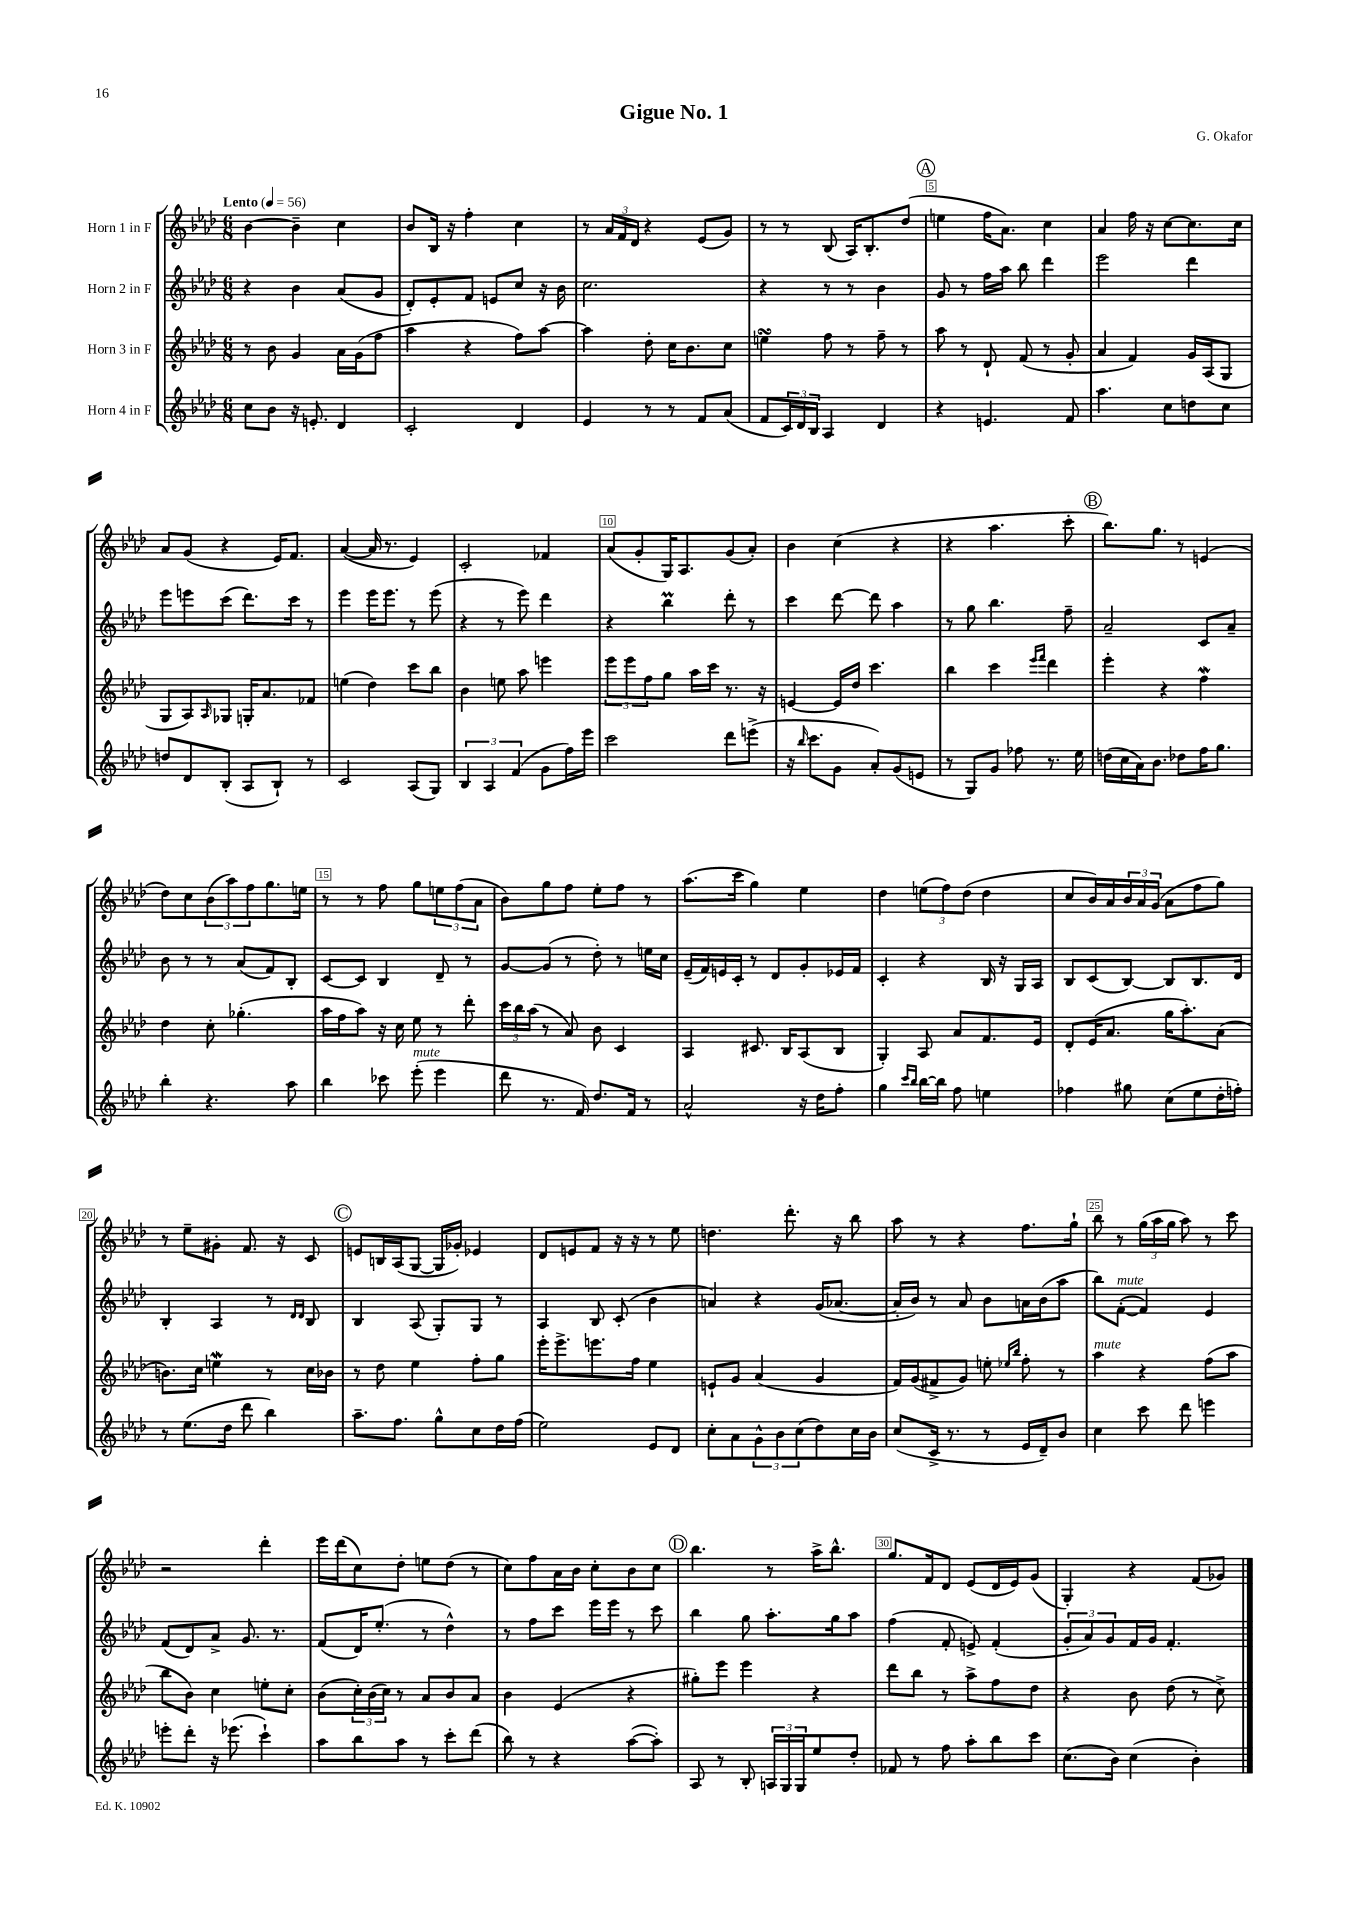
\header { title = "Gigue No. 1" composer = "G. Okafor" }
<<
\new StaffGroup <<
\new Staff = "s0" \with { instrumentName = "Horn 1 in F" } {
    \clef treble \key aes \major \numericTimeSignature \time 6/8 \tempo "Lento" 4 = 56
    bes'4~ bes'4-- c''4 |
    bes'8 bes16 r16 f''4-. c''4 |
    r8 \tuplet 3/2 { aes'16 f'16 des'16 } r4 ees'8( g'8) |
    r8 r8 bes8( aes16) bes8.-. des''8( |
    \mark \markup { \circle "A" } e''4 f''16 aes'8.) c''4 |
    aes'4 f''16 r16 c''8~ c''8. c''16 |
    aes'8 g'8( r4 ees'16) f'8. |
    aes'4~( aes'16 r8. ees'4) |
    c'2-. fes'4 |
    aes'8( g'8-. g16) aes8. g'8( aes'8-.) |
    bes'4 c''4( r4 |
    r4 aes''4. c'''8-. |
    \mark \markup { \circle "B" } bes''8.) g''8. r8 e'4( |
    des''8) c''8 \tuplet 3/2 { bes'8( aes''8) f''8 } g''8. e''16 |
    r8 r8 f''8 g''8 \tuplet 3/2 { e''8 f''8( aes'8 } |
    bes'8) g''8 f''8 ees''8-. f''8 r8 |
    aes''8.( c'''16 g''4) ees''4 |
    des''4 \tuplet 3/2 { e''8( f''8) des''8( } des''4 |
    c''8 bes'16) aes'16 \tuplet 3/2 { bes'16 aes'16 g'16( } aes'8 f''8 g''8) |
    r8 ees''8-- gis'8-. f'8. r16 c'8 |
    \mark \markup { \circle "C" } e'8 b16 aes16( g8~ g16 ges'16-.) ees'4 |
    des'8 e'8 f'8 r16 r16 r8 ees''8 |
    d''4. des'''8.-. r16 bes''8 |
    aes''8 r8 r4 f''8. g''16-! |
    bes''8 r8 \tuplet 3/2 { g''16( aes''16 g''16 } aes''8) r8 c'''8 |
    r2 des'''4-. |
    ees'''16 des'''16( c''8) des''8-. e''8 des''8( r8 |
    c''8) f''8 aes'16 bes'16 c''8-. bes'8 c''8 |
    \mark \markup { \circle "D" } bes''4. r8 aes''16-> bes''8.-^ |
    g''8. f'16 des'8 ees'8( des'16 ees'16) g'8( |
    g4-.) r4 f'8( ges'8) \bar "|." |
}
\new Staff = "s1" \with { instrumentName = "Horn 2 in F" } {
    \clef treble \key aes \major \numericTimeSignature \time 6/8
    r4 bes'4 aes'8( g'8 |
    des'8-.) ees'8-. f'8 e'8 c''8 r16 bes'16 |
    c''2. |
    r4 r8 r8 bes'4 |
    \mark \markup { \circle "A" } g'8 r8 f''16 aes''16 bes''8 des'''4 |
    ees'''2 des'''4 |
    ees'''8 e'''8 c'''8( des'''8.) c'''16 r8 |
    ees'''4 ees'''16 ees'''8. r8 ees'''8( |
    r4 r8 ees'''8) des'''4 |
    r4 bes''4\prall des'''8-. r8 |
    c'''4 des'''8~ des'''8 aes''4 |
    r8 g''8 bes''4. f''8-- |
    \mark \markup { \circle "B" } aes'2-- c'8 aes'8-- |
    bes'8 r8 r8 aes'8( f'8) bes8-. |
    c'8~ c'8 bes4 des'8-- r8 |
    g'8~ g'8( r8 des''8-.) r8 e''16 c''16 |
    ees'16--( f'16) e'16 c'16-. r8 des'8 g'8-. ees'16 f'16 |
    c'4-. r4 bes16 r16 g16 aes16 |
    bes8 c'8( bes8~) bes8 bes8. des'16 |
    bes4-. aes4 r8 \grace { des'16 des'16 } bes8 |
    \mark \markup { \circle "C" } bes4 aes8( g8-.) g8 r8 |
    aes4 bes8 c'8-.( bes'4 |
    a'4) r4 g'16( aes'8.~ |
    aes'16-. bes'16) r8 aes'8 bes'8 a'16 bes'16( aes''8 |
    bes''8) f'8~-.^\markup { \italic "mute" }( f'4) ees'4 |
    f'8( des'8) aes'8-> g'8. r8. |
    f'8( des'16) ees''8.-.( r8 des''4-^) |
    r8 f''8 c'''8 ees'''16 ees'''16 r8 c'''8 |
    \mark \markup { \circle "D" } bes''4 g''8 aes''8.-. g''16 aes''8 |
    f''4( f'8-. e'8->) f'4-.( |
    \tuplet 3/2 { g'8-. aes'8) g'8 } f'16 g'16 f'4.-. \bar "|." |
}
\new Staff = "s2" \with { instrumentName = "Horn 3 in F" } {
    \clef treble \key aes \major \numericTimeSignature \time 6/8
    r8 bes'8 g'4 aes'16 g'16( f''8 |
    aes''4 r4 f''8) aes''8~ |
    aes''4 des''8-. c''16 bes'8. c''8 |
    e''4\turn f''8 r8 f''8-- r8 |
    \mark \markup { \circle "A" } aes''8 r8 des'8-! f'8( r8 g'8-. |
    aes'4 f'4) g'16 aes16( g8 |
    g8 aes8) \grace { aes16 } ges8 g16-. aes'8. fes'8 |
    e''4( des''4) c'''8 bes''8 |
    bes'4 e''8 aes''8 e'''4 |
    \tuplet 3/2 { ees'''8 ees'''8 f''8 } g''8 aes''16 c'''16 r8. r16 |
    e'4~ e'16 des''16 c'''4. |
    bes''4 c'''4 \grace { ees'''16 f'''16 } des'''4 |
    \mark \markup { \circle "B" } ees'''4-. r4 f''4\mordent |
    des''4 c''8-. ges''4.-.( |
    aes''16 f''16 aes''8) r16 c''16 ees''8 r8 des'''8-. |
    \tuplet 3/2 { c'''16 bes''16 aes''16( } r8 aes'8) bes'8 c'4 |
    aes4 cis'8. bes16 aes8( bes8 |
    g4-.) aes8 aes'8 f'8. ees'16 |
    des'8-. ees'16( aes'8. g''16 aes''8.-.) aes'8( |
    b'8.) c''16 e''4\mordent r8 c''16 bes'16 |
    \mark \markup { \circle "C" } r8 des''8 ees''4 f''8-. g''8 |
    ees'''16-. ees'''8.-> e'''8. f''16 ees''4 |
    e'8-! g'8 aes'4( g'4 |
    f'16) g'16( fis'8-> g'8) e''8-. \grace { ees''16 bes''16 } f''8-. r8 |
    aes''4^\markup { \italic "mute" } r4 f''8( aes''8 |
    bes''8 bes'8) c''4 e''8-. c''8-. |
    bes'8( \tuplet 3/2 { c''16-.) bes'16( c''16) } r8 aes'8 bes'8 aes'8 |
    bes'4 ees'4( r4 |
    \mark \markup { \circle "D" } gis''8-.) ees'''8 ees'''4 r4 |
    des'''8 bes''8 r8 aes''8-> f''8 des''8 |
    r4 bes'8 des''8( r8 c''8->) \bar "|." |
}
\new Staff = "s3" \with { instrumentName = "Horn 4 in F" } {
    \clef treble \key aes \major \numericTimeSignature \time 6/8
    c''8 bes'8 r16 e'8.-. des'4 |
    c'2-. des'4 |
    ees'4 r8 r8 f'8 aes'8( |
    f'8 \tuplet 3/2 { c'16) des'16 bes16 } aes4 des'4 |
    \mark \markup { \circle "A" } r4 e'4. f'8 |
    aes''4. c''8 d''8 c''8 |
    d''8 des'8 bes8-.( aes8 bes8-!) r8 |
    c'2 aes8( g8) |
    \tuplet 3/2 { bes4 aes4 f'4( } g'8 f''16) ees'''16 |
    c'''2 des'''8 e'''8->( |
    r16 \grace { bes''16 } c'''8. g'8 aes'8-.) g'8( e'8 |
    r8 g8) g'8 fes''8 r8. ees''16 |
    \mark \markup { \circle "B" } d''16( c''16 aes'16) bes'8. des''8 f''16 g''8. |
    bes''4-. r4. aes''8 |
    bes''4 ces'''8 ees'''8-.^\markup { \italic "mute" }( ees'''4 |
    des'''8 r8. f'16) des''8. f'16 r8 |
    aes'2-^ r16 des''16 f''8-. |
    g''4 \grace { c'''16 bes''16 } bes''16~ bes''16 f''8 e''4 |
    fes''4 gis''8 c''8( ees''8 des''16-. f''16-.) |
    r8 ees''8.( des''16 des'''8 bes''4) |
    \mark \markup { \circle "C" } aes''8.-- f''8. g''8-^ c''8 des''16 f''16( |
    ees''2) ees'8 des'8 |
    c''8-. aes'8 \tuplet 3/2 { g'8-^ bes'8 c''8( } des''8) c''16 bes'16 |
    c''8( c'16-> r8. r8 ees'16 des'16--) bes'8 |
    c''4 c'''8 des'''8 e'''4 |
    e'''8-. des'''8-. r16 ees'''8.( c'''4-!) |
    aes''8 bes''8 aes''8 r8 c'''8-. des'''8( |
    bes''8) r8 r4 aes''8~( aes''8-.) |
    \mark \markup { \circle "D" } aes8 r8 bes8-. \tuplet 3/2 { a16 g16 g16 } ees''8 des''8-. |
    fes'8 r8 f''8 aes''8-. bes''8 c'''8 |
    c''8.( bes'16) c''4( bes'4-.) \bar "|." |
}
>>
>>
\layout { \context { \Score \override BarNumber.break-visibility = ##(#f #t #t) barNumberVisibility = #(every-nth-bar-number-visible 5) \override BarNumber.stencil = #(make-stencil-boxer 0.1 0.3 ly:text-interface::print) } }
